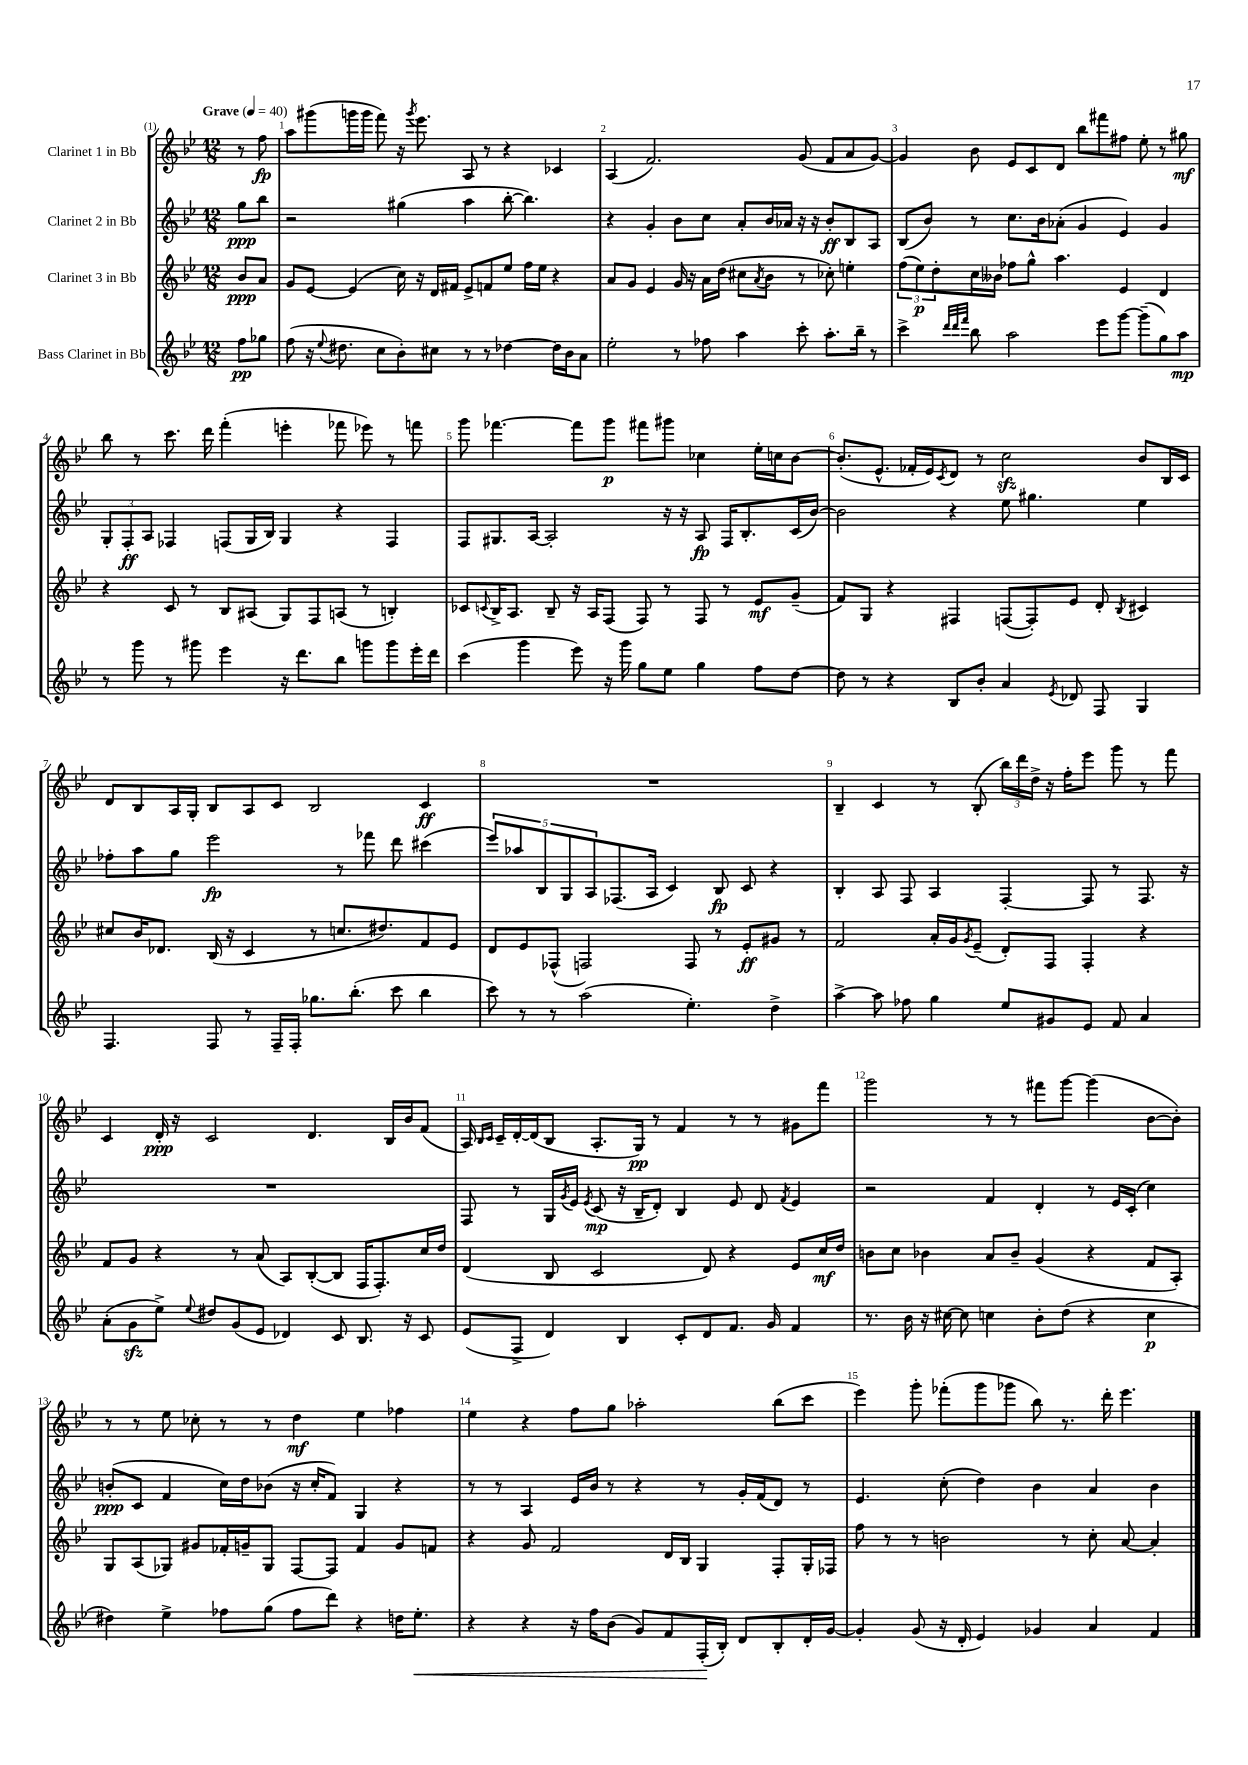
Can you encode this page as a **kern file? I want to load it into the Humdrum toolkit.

**kern	**dynam	**kern	**dynam	**kern	**dynam	**kern	**dynam
*part4	*part4	*part3	*part3	*part2	*part2	*part1	*part1
*staff4	*staff4	*staff3	*staff3	*staff2	*staff2	*staff1	*staff1
*I"Bass Clarinet in Bb	*	*I"Clarinet 3 in Bb	*	*I"Clarinet 2 in Bb	*	*I"Clarinet 1 in Bb	*
*clefG2	*	*clefG2	*	*clefG2	*	*clefG2	*
*k[b-e-]	*	*k[b-e-]	*	*k[b-e-]	*	*k[b-e-]	*
*M12/8	*	*M12/8	*	*M12/8	*	*M12/8	*
*MM40	*	*MM40	*	*MM40	*	*MM40	*
=	=	=	=	=	=	=	=
!	!	!	!	!	!	!LO:TX:a:B:t=Grave	!
8ff\L	pp	8b-/L	ppp	8gg\L	ppp	8r	.
8gg-X\J	.	8a/J	.	8bb-\J	.	8ff\	fp
=1	=1	=1	=1	=1	=1	=1	=1
(8ff\	.	8g/L	.	2r	.	8aa\L	.
16r	.	[8e-/J	.	.	.	(8ggg#X\	.
8qqee-/	.	.	.	.	.	.	.
8.dd#X\	.	.	.	.	.	.	.
.	.	(4e-/]	.	.	.	16gggn\L	.
.	.	.	.	.	.	16ggg\JJ	.
8cc\L	.	.	.	.	.	8fff\)	.
8b-'\)	.	16cc\)	.	(4gg#X\	.	16r	.
.	.	.	.	.	.	8qggg/	.
.	.	16r	.	.	.	8.eee-\	.
8cc#X\J	.	16d/LL	.	.	.	.	.
.	.	16f#X/JJ	.	.	.	.	.
8r	.	8e-^/L	.	4aa\	.	8A/	.
8r	.	8fn/	.	.	.	8r	.
[4dd-X\	.	8ee-/J	.	[8bb-'\	.	4r	.
.	.	16ff\LL	.	4.bb-\])	.	.	.
.	.	16ee-\JJ	.	.	.	.	.
16dd-\LL]	.	4r	.	.	.	4c-X/	.
16b-\J	.	.	.	.	.	.	.
8a\J	.	.	.	.	.	.	.
=2	=2	=2	=2	=2	=2	=2	=2
2ee-'\	.	8a/L	.	4r	.	(4A/	.
.	.	8g/J	.	.	.	.	.
.	.	4e-/	.	4g'/	.	2.f/)	.
8r	.	16g/	.	8b-\L	.	.	.
.	.	16r	.	.	.	.	.
8ff-X\	.	16a\LL	.	8cc\J	.	.	.
.	.	(16dd\JJ	.	.	.	.	.
4aa\	.	8cc#X\L	.	8a'/L	.	.	.
.	.	8qa/	.	.	.	.	.
.	.	8b-\J	.	16b-/L	.	.	.
.	.	.	.	16a-X/JJ	.	.	.
8ccc'\	.	8r	.	16r	.	(8g/	.
.	.	.	.	16r	.	.	.
8.aa'\L	.	8cc-X'\)	.	8b-'/L	ff	8f/L	.
.	.	4een'\	.	8B-/	.	8a/	.
16bb-~\Jk	.	.	.	.	.	.	.
8r	.	.	.	8A/J	.	[8g/J)	.
=3	=3	=3	=3	=3	=3	=3	=3
4ccc^\	.	(12ff\L	.	(8B-/L	.	4g/]	.
.	.	12ee-\)	p	.	.	.	.
.	.	.	.	8b-/J)	.	.	.
.	.	12dd'\	.	.	.	.	.
32qqddd/LLL	.	.	.	.	.	.	.
32qqddd/	.	.	.	.	.	.	.
32qqfff/JJJ	.	.	.	.	.	.	.
8bb-\	.	16cc\L	.	8r	.	8b-\	.
.	.	16b--X\JJ	.	.	.	.	.
2aa\	.	8ff-X\L	.	8.cc\L	.	8e-/L	.
.	.	8gg^^\J	.	.	.	8c/	.
.	.	.	.	16b-\k	.	.	.
.	.	4.aa\	.	(8a-X'\J	.	8d/J	.
.	.	.	.	4g/	.	8bb-\L	.
8eee-\L	.	.	.	.	.	8fff#X\	.
[8ggg\J	.	4e-/	.	4e-/)	.	8ff#X\J	.
(8ggg~\L]	.	.	.	.	.	8ee-'\	.
8gg\)	.	4d/	.	4g/	.	8r	.
8aa\J	mp	.	.	.	.	8gg#X\	mf
!!LO:LB:g=z
=4	=4	=4	=4	=4	=4	=4	=4
8r	.	4r	.	12G'/L	.	8bb-\	.
.	.	.	.	12F'/	ff	.	.
8ggg\	.	.	.	.	.	8r	.
.	.	.	.	12A/J	.	.	.
8r	.	8c/	.	4F-X/	.	8.ccc\	.
8ggg#X\	.	8r	.	.	.	.	.
.	.	.	.	.	.	16ddd\	.
4eee-\	.	8B-/L	.	(8Fn/L	.	(4fff'\	.
.	.	(8A#X/J	.	16G/L	.	.	.
.	.	.	.	16B-/JJ)	.	.	.
16r	.	8G/L)	.	4G/	.	4eeen'\	.
8.ddd\L	.	.	.	.	.	.	.
.	.	8F/	.	.	.	.	.
8bb-\J	.	(8An/J	.	4r	.	8fff-X\	.
8gggn\L	.	8r	.	.	.	8eee-X\)	.
8ggg\	.	4Bn'/)	.	4F/	.	8r	.
16eee-'\L	.	.	.	.	.	8fffn\	.
16ddd\JJ	.	.	.	.	.	.	.
=5	=5	=5	=5	=5	=5	=5	=5
(4ccc\	.	8c-X/L	.	8F/L	.	8ggg\	.
.	.	8qqcn/	.	.	.	.	.
.	.	16B-^/K	.	8.G#X/	.	[4.fff-X\	.
.	.	8.A/J	.	.	.	.	.
4ggg\	.	.	.	.	.	.	.
.	.	.	.	[16A/Jk	.	.	.
.	.	8B-~/	.	2A'/]	.	.	.
8eee-\)	.	16r	.	.	.	8fff-\L]	.
.	.	16A/KL	.	.	.	.	.
16r	.	(8F/J	.	.	.	8ggg\J	p
16ggg\	.	.	.	.	.	.	.
8gg\L	.	8F/)	.	.	.	8fff#X\L	.
8ee-\J	.	8r	.	16r	.	8ggg#X\J	.
.	.	.	.	16r	.	.	.
4gg\	.	8F/	.	8A/	fp	4cc-X\	.
.	.	8r	.	16F/KL	.	.	.
.	.	.	.	8.B-'/	.	.	.
8ff\L	.	8e-/L	mf	.	.	16ee-'\LL	.
.	.	.	.	.	.	16ccn\J	.
[8dd\J	.	(8g~/J	.	(16c/L	.	[8b-\J	.
.	.	.	.	[16b-/JJ)	.	.	.
=6	=6	=6	=6	=6	=6	=6	=6
8dd\]	.	8f/L)	.	2b-\]	.	(8.b-'/L]	.
8r	.	8G/J	.	.	.	.	.
.	.	.	.	.	.	8.e-^^/J	.
4r	.	4r	.	.	.	.	.
.	.	.	.	.	.	16f-X'/LL	.
.	.	.	.	.	.	16e-/J)	.
.	.	.	.	.	.	8qc/	.
8B-/L	.	4F#X/	.	4r	.	8d/J	.
8b-'/J	.	.	.	.	.	8r	.
4a/	.	([8Fn/L	.	8ee-\	.	2cczz\	.
.	.	8F'/])	.	4.gg#X\	.	.	.
8qe-/	.	.	.	.	.	.	.
8d-X/	.	8e-/J	.	.	.	.	.
8F/	.	8d'/	.	.	.	.	.
.	.	8qB-/	.	.	.	.	.
4G/	.	4c#X/	.	4ee-\	.	8b-/L	.
.	.	.	.	.	.	16B-/L	.
.	.	.	.	.	.	16c/JJ	.
!!LO:LB:g=z
=7	=7	=7	=7	=7	=7	=7	=7
4.F/	.	8cc#X/L	.	8ff-X'\L	.	8d/L	.
.	.	16b-/K	.	8aa\	.	8B-/	.
.	.	8.d-X/J	.	.	.	.	.
.	.	.	.	8gg\J	.	16A/L	.
.	.	.	.	.	.	16G'/JJ	.
8F/	.	(16B-/	.	2eee-\	fp	8B-/L	.
.	.	16r	.	.	.	.	.
8r	.	4c/	.	.	.	8A/	.
16F~/LL	.	.	.	.	.	8c/J	.
16F'/JJ	.	.	.	.	.	.	.
8.gg-X\L	.	8r	.	.	.	2B-/	.
.	.	8.ccn/L	.	8r	.	.	.
(8.bb-'\J	.	.	.	.	.	.	.
.	.	.	.	8fff-X\	.	.	.
.	.	8.dd#X/)	.	.	.	.	.
8ccc\	.	.	.	8ddd\	.	.	.
4bb-\	.	8f/	.	(4ccc#X\	.	4c/	ff
.	.	8e-/J	.	.	.	.	.
=8	=8	=8	=8	=8	=8	=8	=8
8ccc\)	.	8d/L	.	10eee-/L)	.	1.r	.
.	.	.	.	10aa-X/	.	.	.
8r	.	8e-/	.	.	.	.	.
.	.	.	.	10B-/	.	.	.
8r	.	(8F-X^^/J	.	.	.	.	.
.	.	.	.	10G/	.	.	.
(2aa\	.	2Fn/)	.	.	.	.	.
.	.	.	.	10A/	.	.	.
.	.	.	.	(8.F-X/	.	.	.
.	.	.	.	16A/Jk	.	.	.
.	.	.	.	4c/)	.	.	.
4.ee-'\)	.	8F/	.	.	.	.	.
.	.	8r	.	8B-/	fp	.	.
.	.	8e-'/L	ff	8c/	.	.	.
4dd^\	.	8g#X/J	.	4r	.	.	.
.	.	8r	.	.	.	.	.
=9	=9	=9	=9	=9	=9	=9	=9
[4aa^\	.	2f/	.	4B-'/	.	4B-~/	.
8aa\]	.	.	.	8A/	.	4c/	.
8ff-X\	.	.	.	8F/	.	.	.
4gg\	.	16a'/LL	.	4A/	.	8r	.
.	.	16g/J	.	.	.	.	.
.	.	8qg/	.	.	.	.	.
.	.	(8e-~/J	.	.	.	(8B-'/	.
8ee-/L	.	8d'/L)	.	[4F'/	.	24bb-\LL)	.
.	.	.	.	.	.	24ddd\	.
.	.	.	.	.	.	24dd^\JJ	.
8g#X/	.	8F/J	.	.	.	16r	.
.	.	.	.	.	.	16ff'\KL	.
8e-/J	.	4F'/	.	8F/]	.	8eee-\J	.
8f/	.	.	.	8r	.	8ggg\	.
4a/	.	4r	.	8.F/	.	8r	.
.	.	.	.	.	.	8fff\	.
.	.	.	.	16r	.	.	.
!!LO:LB:g=z
=10	=10	=10	=10	=10	=10	=10	=10
(8a'\L	.	8f/L	.	1.r	.	4c/	.
8gzz\	.	8g/J	.	.	.	.	.
8ee-^\J)	.	4r	.	.	.	16d'/	ppp
.	.	.	.	.	.	16r	.
8qqee-/	.	.	.	.	.	.	.
8dd#X/L	.	.	.	.	.	2c/	.
(8g/	.	8r	.	.	.	.	.
8e-/J	.	(8a/	.	.	.	.	.
4d-X/)	.	8A/L)	.	.	.	.	.
.	.	([8B-'/	.	.	.	4.d/	.
8c/	.	8B-/J]	.	.	.	.	.
8.B-/	.	16F/KL	.	.	.	.	.
.	.	8.F'/)	.	.	.	.	.
.	.	.	.	.	.	16B-/LL	.
16r	.	.	.	.	.	16b-/J	.
8c/	.	16cc/L	.	.	.	(8f/J	.
.	.	16dd/JJ	.	.	.	.	.
=11	=11	=11	=11	=11	=11	=11	=11
(8e-/L	.	(4d/	.	8F/	.	16A/)	.
.	.	.	.	.	.	16qqB-/LL	.
.	.	.	.	.	.	16qqc/JJ	.
.	.	.	.	.	.	16c~/LL	.
8F^/J	.	.	.	8r	.	[16d'/	.
.	.	.	.	.	.	(16d/J]	.
4d/)	.	8B-/	.	16G/LL	.	8B-/J	.
.	.	.	.	8qg/	.	.	.
.	.	.	.	16e-/JJ	.	.	.
.	.	.	.	8qe-/	.	.	.
.	.	2c/	.	(8c/	mp	8.A'/L	.
4B-/	.	.	.	16r	.	.	.
.	.	.	.	16B-~/KL	.	16G/Jk)	pp
.	.	.	.	8d'/J)	.	8r	.
8c'/L	.	.	.	4B-/	.	4f/	.
8d/	.	8d/)	.	.	.	.	.
8.f/J	.	4r	.	8e-/	.	8r	.
.	.	.	.	8d/	.	8r	.
16g/	.	.	.	.	.	.	.
.	.	.	.	8qf/	.	.	.
4f/	.	8e-/L	.	4e-/	.	8g#X\L	.
.	.	16cc/L	mf	.	.	8fff\J	.
.	.	16dd/JJ	.	.	.	.	.
=12	=12	=12	=12	=12	=12	=12	=12
8.r	.	8bn\L	.	2r	.	2ggg\	.
.	.	8cc\J	.	.	.	.	.
16b-\	.	.	.	.	.	.	.
16r	.	4b-X\	.	.	.	.	.
[16cc#X\	.	.	.	.	.	.	.
8cc#\]	.	.	.	.	.	.	.
4ccn\	.	8a/L	.	4f/	.	8r	.
.	.	8b-~/J	.	.	.	8r	.
8b-'\L	.	(4g/	.	4d'/	.	8fff#X\L	.
(8dd\J	.	.	.	.	.	[8ggg\J	.
4r	.	4r	.	8r	.	(4ggg\]	.
.	.	.	.	16e-/LL	.	.	.
.	.	.	.	(16c'/JJ	.	.	.
4cc\	p	8f/L	.	4cc\)	.	[8b-\L	.
.	.	8A'/J)	.	.	.	8b-'\J])	.
!!LO:LB:g=z
=13	=13	=13	=13	=13	=13	=13	=13
4dd#X\)	.	8G/L	.	(8bn'/L	ppp	8r	.
.	.	(8A/	.	8c/J	.	8r	.
4ee-^\	.	8G-X/J)	.	4f/	.	8ee-\	.
.	.	8g#X/L	.	.	.	8cc-X'\	.
8ff-X\L	.	16f-X'/L	.	16cc\LL)	.	8r	.
.	.	16gn~/J	.	16dd\J	.	.	.
(8gg\J	.	8G-/J	.	(8b-X\J	.	8r	.
8ff-\L	.	[8F/L	.	16r	.	4dd\	mf
.	.	.	.	16cc'/KL	.	.	.
8ddd\J)	.	8F/J]	.	8f/J)	.	.	.
4r	.	4f-/	.	4G/	.	4ee-\	.
16ddn\KL	.	8g/L	.	4r	.	4ff-X\	.
!	!LO:HP:b	!	!	!	!	!	!
8.ee-'\J	<	.	.	.	.	.	.
.	.	8fn/J	.	.	.	.	.
=14	=14	=14	=14	=14	=14	=14	=14
4r	.	4r	.	8r	.	4ee-\	.
.	.	.	.	8r	.	.	.
4r	.	8g/	.	4A/	.	4r	.
.	.	2f/	.	.	.	.	.
16r	.	.	.	16e-/LL	.	8ff\L	.
16ff\KL	.	.	.	16b-/JJ	.	.	.
(8b-\J	.	.	.	8r	.	8gg\J	.
8g/L)	.	.	.	4r	.	2aa-X'\	.
8f/	.	16d/LL	.	.	.	.	.
.	.	16B-/JJ	.	.	.	.	.
(16F'/L	.	4G/	.	8r	.	.	.
16B-'/JJ)	[	.	.	.	.	.	.
8d/L	.	.	.	16g'/LL	.	.	.
.	.	.	.	(16f/J	.	.	.
8B-'/	.	8F'/L	.	8d/J)	.	(8bb-\L	.
16d'/L	.	16G'/L	.	8r	.	8ccc\J	.
[16g/JJ	.	16F-X/JJ	.	.	.	.	.
=15	=15	=15	=15	=15	=15	=15	=15
4g'/]	.	8ff\	.	4.e-/	.	4eee-\)	.
.	.	8r	.	.	.	.	.
(8g/	.	8r	.	.	.	8ggg'\	.
16r	.	2bn\	.	(8cc'\	.	(8fff-X'\L	.
16d'/	.	.	.	.	.	.	.
4e-/)	.	.	.	4dd\)	.	8ggg\	.
.	.	.	.	.	.	8ggg-X\J	.
4g-X/	.	.	.	4b-\	.	8bb-\)	.
.	.	8r	.	.	.	8.r	.
4a/	.	8cc'\	.	4a/	.	.	.
.	.	.	.	.	.	16ddd'\	.
.	.	[8a/	.	.	.	4.eee-\	.
4f/	.	4a'/]	.	4b-\	.	.	.
==	==	==	==	==	==	==	==
*-	*-	*-	*-	*-	*-	*-	*-
